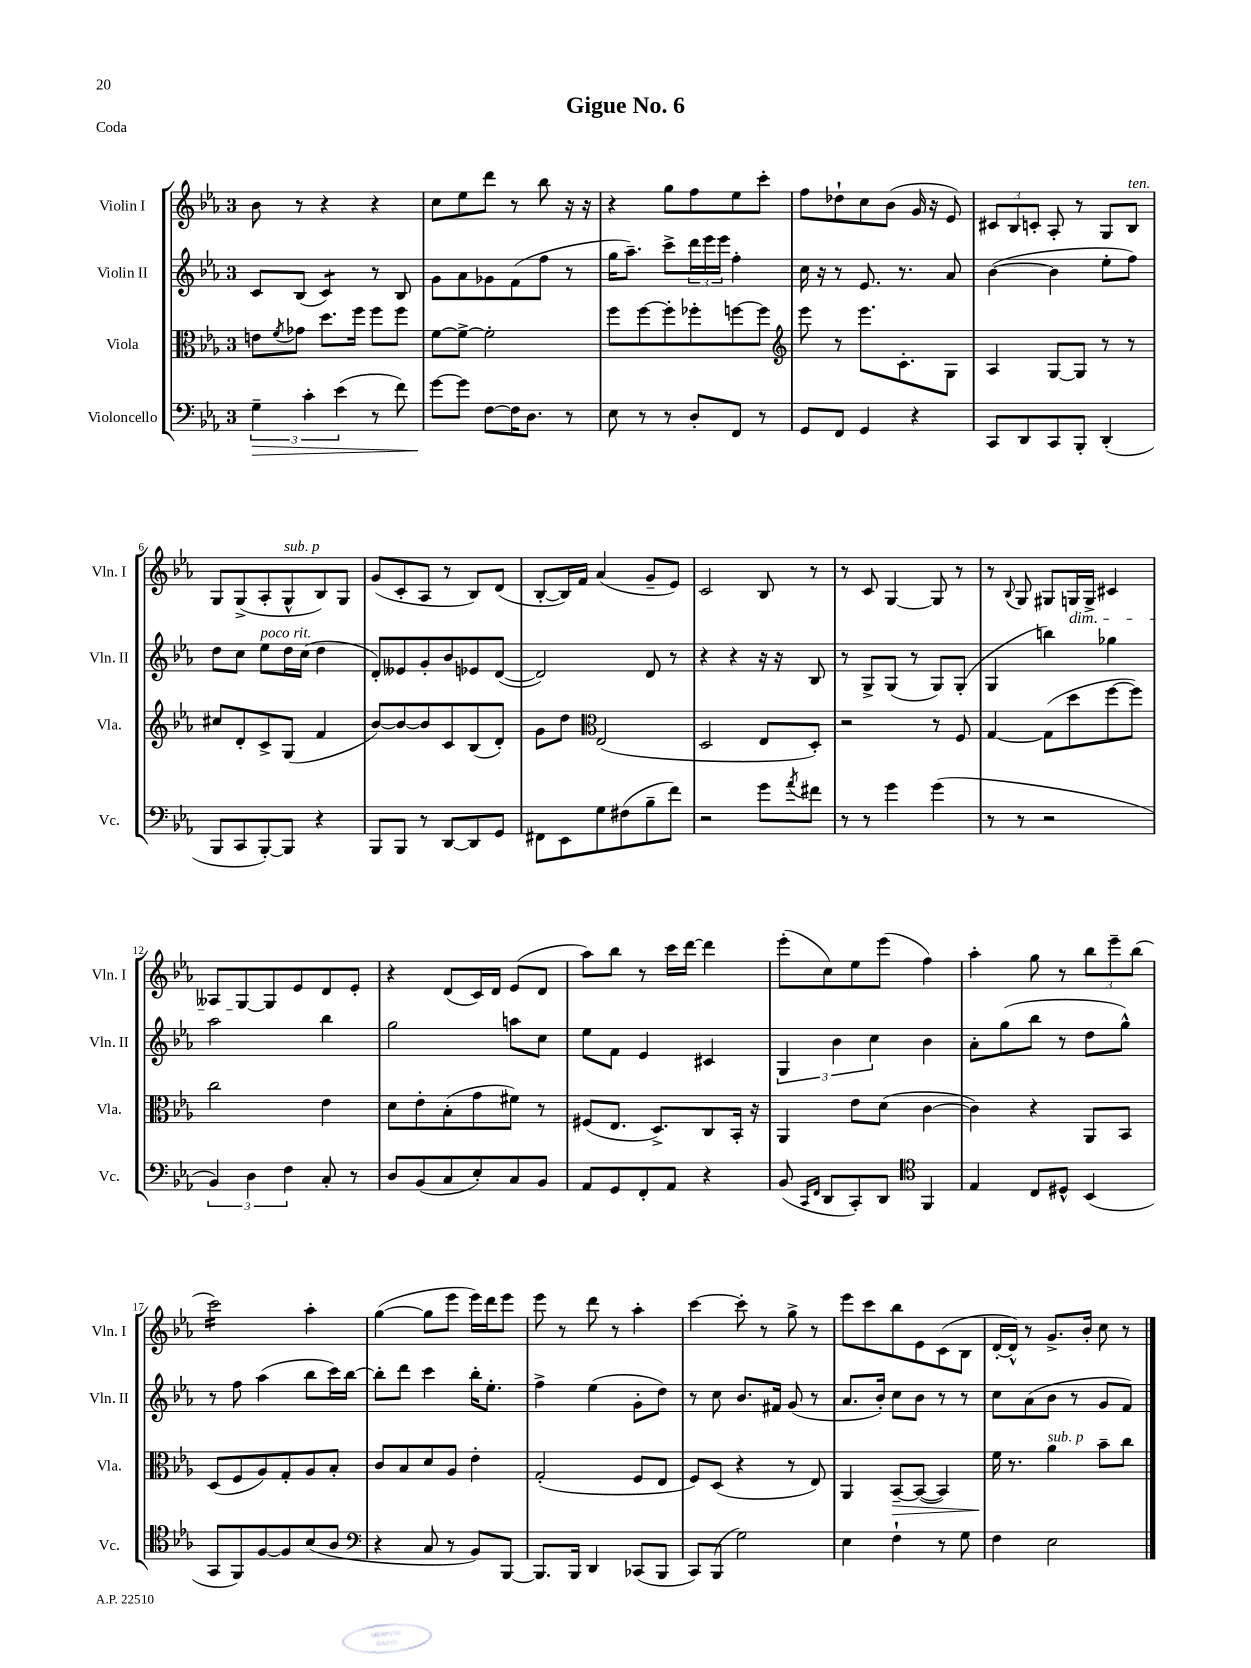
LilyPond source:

\header { title = "Gigue No. 6" piece = "Coda" }
<<
\new StaffGroup <<
\new Staff = "s0" \with { instrumentName = "Violin I" shortInstrumentName = "Vln. I" } {
    \clef treble \key ees \major \once \override Staff.TimeSignature.style = #'single-digit \time 3/4
    bes'8 r8 r4 r4 |
    c''8 ees''8 d'''8 r8 bes''8 r16 r16 |
    r4 g''8 f''8 ees''8 c'''8-. |
    f''8 des''8-! c''8 bes'8( g'16 r16 ees'8) |
    \tuplet 3/2 { cis'8 bes8 c'8-. } aes8-. r8 g8 bes8^\markup { \italic "ten." } |
    g8 g8->( aes8-. g8-^^\markup { \italic "sub. p" } bes8) g8 |
    g'8( c'8-. aes8 r8 bes8) d'8( |
    bes8~-. bes16) f'16 aes'4( g'8-- ees'8) |
    c'2 bes8 r8 |
    r8 c'8 g4~ g8 r8 |
    r8 \appoggiatura { bes8 } g8 gis8 g16\dim g16-> cis'4 |
    aeses8 g8~\! g8 ees'8 d'8 ees'8-. |
    r4 d'8( c'16) d'16 ees'8( d'8 |
    aes''8) bes''8 r8 c'''16 d'''16~ d'''4 |
    ees'''8-.( c''8) ees''8 ees'''8( f''4) |
    aes''4-. g''8 r8 \tuplet 3/2 { bes''8 ees'''8-- bes''8( } |
    c'''2:16) aes''4-. |
    g''4~( g''8 ees'''8 ees'''16) d'''16 ees'''8 |
    ees'''8 r8 d'''8 r8 aes''4-. |
    c'''4~ c'''8-. r8 g''8-> r8 |
    ees'''8 c'''8 bes''8 ees'8 c'8( bes8 |
    d'16~-. d'16-^) r8 g'8.-> bes'16-. c''8 r8 \bar "|." |
}
\new Staff = "s1" \with { instrumentName = "Violin II" shortInstrumentName = "Vln. II" } {
    \clef treble \key ees \major \once \override Staff.TimeSignature.style = #'single-digit \time 3/4
    c'8 bes8( c'4:8) r8 bes8 |
    g'8 aes'8 ges'8 f'8( f''8 r8 |
    g''16 aes''8.--) c'''8-> \tuplet 3/2 { d'''16 ees'''16 ees'''16 } f''4-. |
    c''16 r16 r8 ees'8. r8. aes'8 |
    bes'4~( bes'4 ees''8-. f''8) |
    d''8 c''8 ees''8^\markup { \italic "poco rit." } d''16 c''16( d''4 |
    d'8-.) eeses'8 g'8-. bes'8 ees'8 d'8~( |
    d'2) d'8 r8 |
    r4 r4 r16 r16 bes8 |
    r8 g8-> g8( r8 g8) g8-.( |
    g4 b''4) ges''4 |
    aes''2 bes''4 |
    g''2 a''8 c''8 |
    ees''8 f'8 ees'4 cis'4 |
    \tuplet 3/2 { g4 bes'4 c''4 } bes'4 |
    aes'8-. g''8( bes''8 r8 d''8 g''8-^) |
    r8 f''8 aes''4( bes''8 c'''16) bes''16~ |
    bes''8-. d'''8 c'''4 bes''16-. ees''8.-. |
    f''4-> ees''4( g'8-. d''8) |
    r8 c''8 bes'8. fis'16 g'8( r8 |
    aes'8. bes'16-.) c''8 bes'8 r8 r8 |
    c''8 aes'8( bes'8 r8 g'8 f'8) \bar "|." |
}
\new Staff = "s2" \with { instrumentName = "Viola" shortInstrumentName = "Vla." } {
    \clef alto \key ees \major \once \override Staff.TimeSignature.style = #'single-digit \time 3/4
    e'8 \acciaccatura { f'8 } ges'8 d''8. f''16 f''8 f''8 |
    f'8~ f'8~-> f'2-. |
    f''8 f''8~ f''8-. fes''8-. f''8~ f''8 |
    \clef treble ees'''8 r8 ees'''8. c'8.-. g8 |
    aes4 g8~ g8 r8 r8 |
    cis''8 d'8-. c'8-> g8( f'4 |
    bes'8~) bes'8~ bes'8 c'8 bes8( d'8-.) |
    g'8 d''8 \clef alto ees2( |
    d2 ees8 d8-.) |
    r2 r8 f8 |
    g4~ g8( d''8 f''8~ f''8) |
    c''2 ees'4 |
    d'8 ees'8-. bes8-.( g'8 fis'8) r8 |
    fis8( ees8. d8.->) c8 bes,16-. r16 |
    aes,4 ees'8 d'8( c'4~ |
    c'4) r4 aes,8 bes,8 |
    d8( f8 aes8) g8-. aes8 bes8-. |
    c'8 bes8 d'8 aes8 ees'4-. |
    g2-.( f8 ees8 |
    f8) d8( r4 r8 ees8) |
    aes,4 bes,8~--\> bes,8~( bes,4) |
    f'16\! r8. aes'4^\markup { \italic "sub. p" } bes'8-- c''8 \bar "|." |
}
\new Staff = "s3" \with { instrumentName = "Violoncello" shortInstrumentName = "Vc." } {
    \clef bass \key ees \major \once \override Staff.TimeSignature.style = #'single-digit \time 3/4
    \tuplet 3/2 { g4--\> c'4-. ees'4( } r8 f'8) |
    g'8~\! g'8 f8~ f16 d8. r8 |
    ees8 r8 r8 d8-. f,8 r8 |
    g,8 f,8 g,4 r4 |
    c,8 d,8 c,8 bes,,8-. d,4-.( |
    bes,,8 c,8 bes,,8~-.) bes,,8 r4 |
    bes,,8 bes,,8 r8 d,8~ d,8 g,8 |
    fis,8 ees,8 g8 fis8( bes8-- f'8) |
    r2 g'8 \acciaccatura { aes'8 } fis'8 |
    r8 r8 g'4 g'4( |
    r8 r8 r2 |
    \tuplet 3/2 { bes,4) d4 f4 } c8-. r8 |
    d8 bes,8( c8 ees8-.) c8 bes,8 |
    aes,8 g,8 f,8-. aes,8 r4 |
    bes,8( \grace { c,16 f,16 } d,8 c,8-.) d,8 \clef tenor f,4 |
    ees4 c8 dis8-^ bes,4( |
    g,8 f,8) f8~ f8 bes8( aes8 |
    \clef bass r4 c8 r8 bes,8) bes,,8~ |
    bes,,8. bes,,16 d,4 ces,8( bes,,8 |
    c,8) bes,,8( g2) |
    ees4 f4-! r8 g8 |
    f4 ees2 \bar "|." |
}
>>
>>
